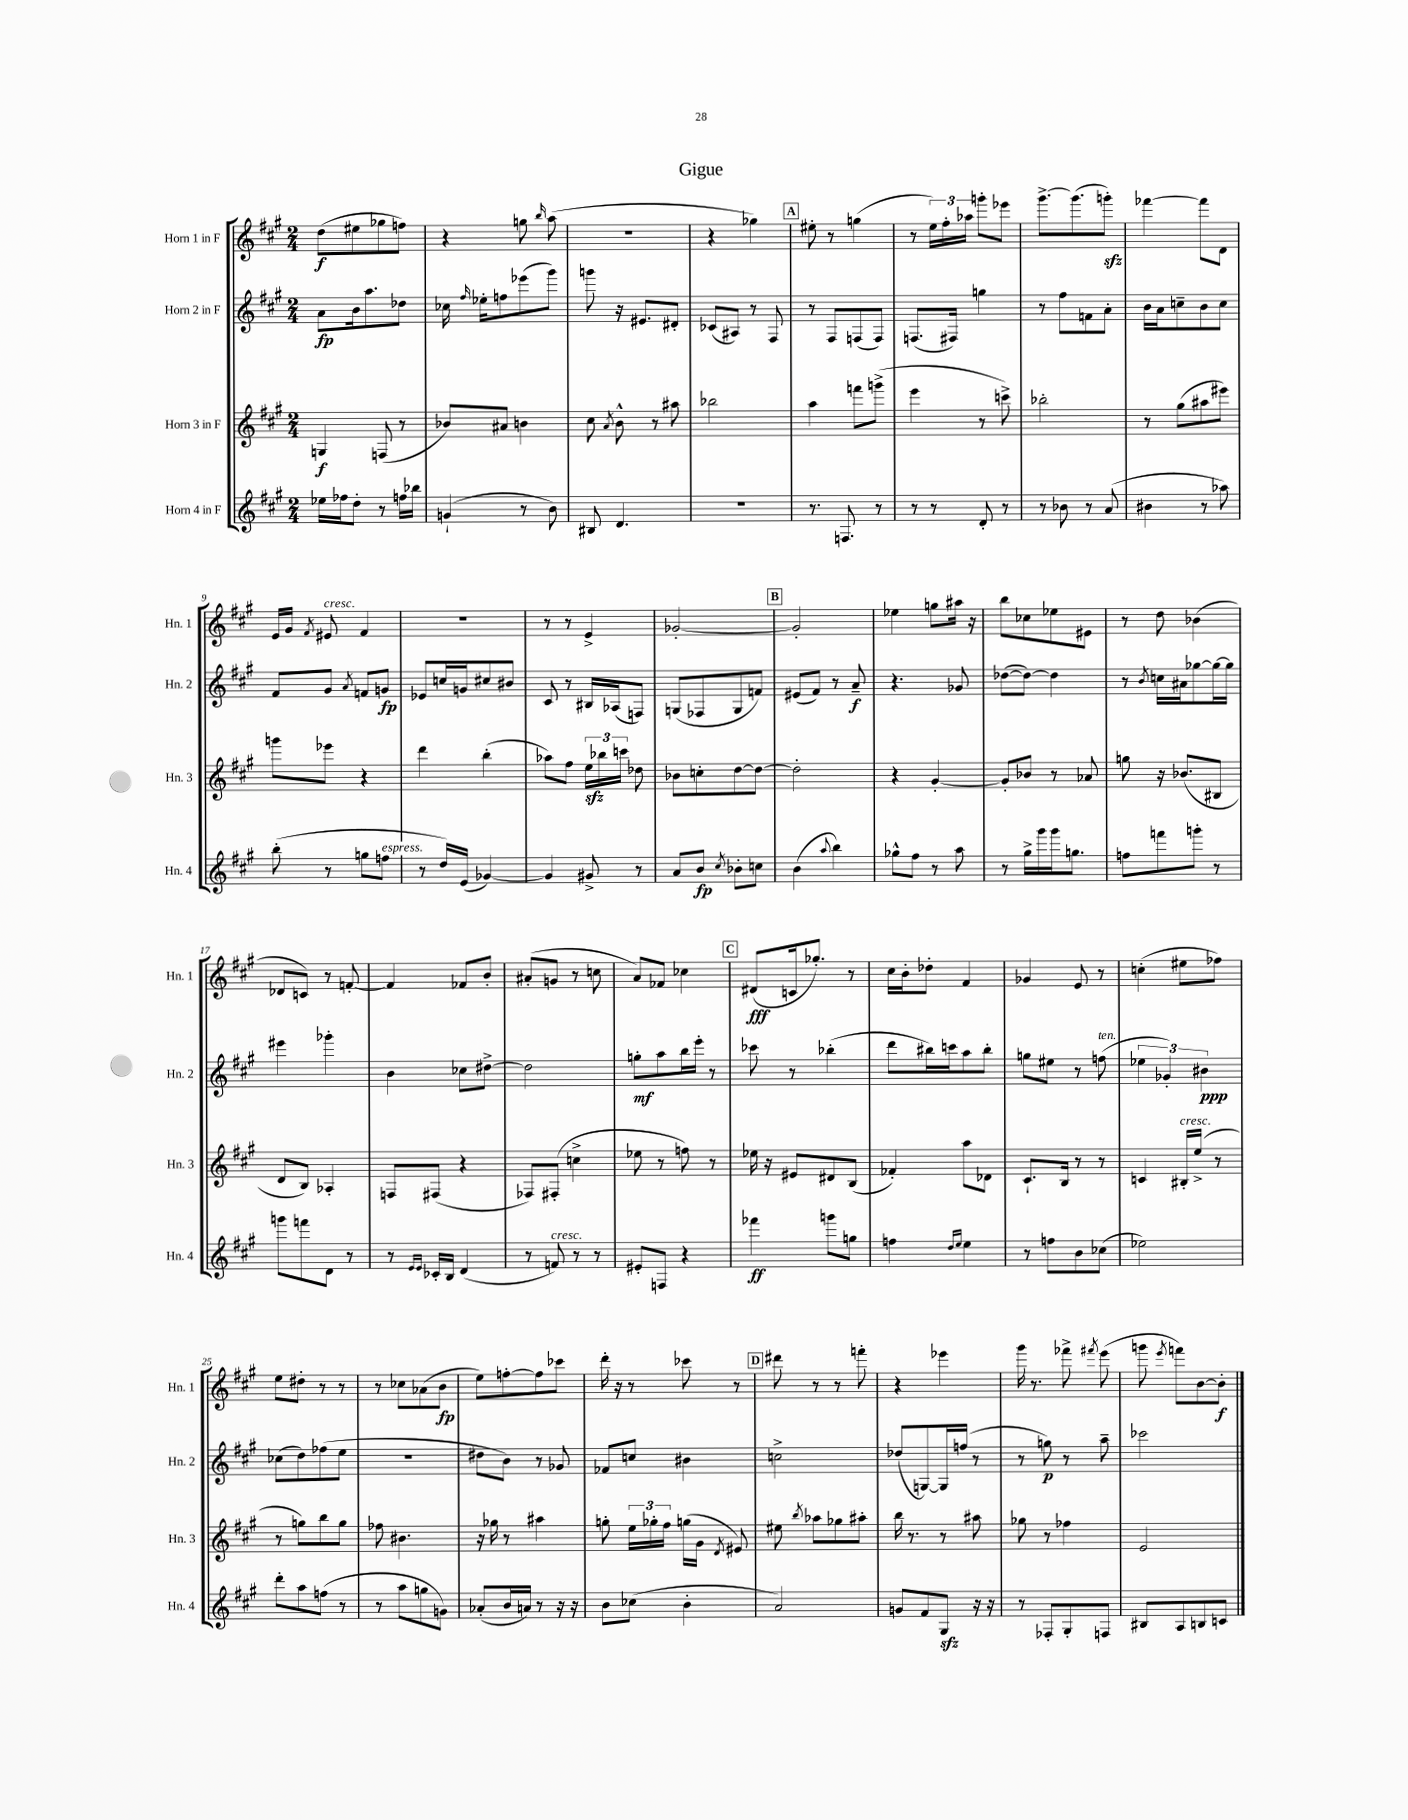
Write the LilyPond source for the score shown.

\header { title = "Gigue" }
<<
\new StaffGroup <<
\new Staff = "s0" \with { instrumentName = "Horn 1 in F" shortInstrumentName = "Hn. 1" } {
    \clef treble \key a \major \numericTimeSignature \time 2/4
    \autoBeamOff d''8[\f( eis''8 ges''8 f''8]) |
    r4 g''8 \grace { b''16 } a''8( |
    R2 |
    r4 ges''4) |
    \mark \markup { \box "A" } eis''8-. r8 g''4( |
    r8 \tuplet 3/2 { e''16[) fis''16-. aes''16] } g'''8[-. ees'''8] |
    gis'''8.[~-> gis'''8.( g'''8]-.\sfz) |
    fes'''4~ fes'''8[ d'8] |
    e'16[ gis'16] \acciaccatura { fis'8 } eis'8^\markup { \italic "cresc." } fis'4 |
    R2 |
    r8 r8 e'4-> |
    ges'2~-. |
    \mark \markup { \box "B" } ges'2-. |
    ees''4 g''8[ ais''16] r16 |
    b''8[ ces''8 ees''8 eis'8] |
    r8 d''8 bes'4( |
    des'8[ c'8]) r8 f'8~-. |
    f'4 fes'8[ b'8]-. |
    ais'8[-.( g'8] r8 c''8 |
    a'8[) fes'8] ces''4 |
    \mark \markup { \box "C" } dis'8[\fff( c'16 ges''8.]-.) r8 |
    cis''16[ b'16-. des''8]-. fis'4 |
    ges'4 e'8 r8 |
    c''4-.( eis''8[ fes''8]) |
    e''8[ dis''8]-. r8 r8 |
    r8 ces''8[ aes'8( b'8]\fp |
    e''8[) f''8~-. f''8 ces'''8] |
    d'''16-. r16 r8 ces'''8 r8 |
    \mark \markup { \box "D" } dis'''8 r8 r8 f'''8-. |
    r4 ees'''4 |
    gis'''16 r8. fes'''8-> \acciaccatura { fis'''8 } e'''8( |
    g'''8 \acciaccatura { e'''8 } f'''8[) b'8~ b'8]-.\f \bar "|." |
}
\new Staff = "s1" \with { instrumentName = "Horn 2 in F" shortInstrumentName = "Hn. 2" } {
    \clef treble \key a \major \numericTimeSignature \time 2/4
    \autoBeamOff a'8[\fp b'16 a''8. des''8] |
    ces''16 \grace { fis''16 } ees''16[-. f''8 ees'''8( gis'''8]) |
    g'''8 r16 eis'8.[ dis'8]-. |
    ces'8[( ais8]) r8 fis8 |
    \mark \markup { \box "A" } r8 fis8[ f8( f8]) |
    f8.[( fis16]) g''4 |
    r8 fis''8[ f'8 a'8]-. |
    b'16[ a'16 c''8-- b'8 c''8] |
    fis'8[ gis'8] \acciaccatura { a'8 } f'8[ g'8]\fp |
    ees'8[ c''16 g'16 cis''8 bis'8] |
    cis'8 r8 bis16[ aes16( f8]) |
    g8[( fes8 g8 f'8]) |
    \mark \markup { \box "B" } eis'8[( fis'8]) r8 a'8--\f |
    r4. ges'8 |
    des''8[~( des''8]~) des''4 |
    r8 \acciaccatura { b'8 } c''16[ ais'16 ges''8~ ges''16~ ges''16] |
    eis'''4 ges'''4-. |
    b'4 ces''8[ dis''8]~-> |
    dis''2 |
    g''8[-.\mf a''8 b''16 e'''16]-. r8 |
    \mark \markup { \box "C" } ces'''8 r8 bes''4-.( |
    d'''8[ bis''16) c'''16 a''8 bis''8]-. |
    g''8[ eis''8] r8 f''8^\markup { \italic "ten." }( |
    \tuplet 3/2 { ees''4 ges'4-.) bis'4\ppp } |
    ces''8[( d''8) fes''8( e''8] |
    r2 |
    dis''8[ b'8]) r8 ges'8 |
    fes'8[ c''8] bis'4 |
    \mark \markup { \box "D" } c''2-> |
    des''8[( g8~) g16 f''16]( r8 |
    r8 g''8\p) r8 a''8-- |
    ces'''2 \bar "|." |
}
\new Staff = "s2" \with { instrumentName = "Horn 3 in F" shortInstrumentName = "Hn. 3" } {
    \clef treble \key a \major \numericTimeSignature \time 2/4
    \autoBeamOff g4\f f8( r8 |
    bes'8[) ais'8] b'4 |
    cis''8 \acciaccatura { a'8 } b'8-^ r8 ais''8 |
    bes''2 |
    \mark \markup { \box "A" } a''4 f'''8[ g'''8]->( |
    e'''4 r8 c'''8->) |
    bes''2-. |
    r8 gis''8[( ais''8 eis'''8]) |
    g'''8[ ees'''8] r4 |
    d'''4 b''4-.( |
    aes''8[) fis''8] \tuplet 3/2 { e''16[\sfz bes''16 c'''16] } des''8 |
    bes'8[ c''8-. d''8~ d''8]~ |
    \mark \markup { \box "B" } d''2-. |
    r4 gis'4~-. |
    gis'8[-. bes'8] r8 aes'8 |
    g''8 r16 bes'8.[( bis8] |
    d'8[ b8]) aes4-. |
    f8[ fis8]( r4 |
    fes8[) fis8]-.( c''4-> |
    ees''8 r8 f''8) r8 |
    \mark \markup { \box "C" } ees''16 r16 eis'8[ dis'8 b8]( |
    fes'4-.) a''8[ des'8] |
    cis'8.[-! b16] r8 r8 |
    c'4 bis16[-.^\markup { \italic "cresc." } e''16]->( r8 |
    r8 g''8[) b''8 g''8] |
    fes''8 bis'4. |
    r16 ges''16 r8 ais''4 |
    g''8-. \tuplet 3/2 { e''16[ ges''16-. fis''16] } g''16[( gis'16] \acciaccatura { d'8 } eis'8) |
    \mark \markup { \box "D" } eis''8 \acciaccatura { b''8 } aes''8[ ges''8 ais''8]-. |
    b''16 r8. r8 ais''8 |
    ges''8 r8 fes''4 |
    e'2 \bar "|." |
}
\new Staff = "s3" \with { instrumentName = "Horn 4 in F" shortInstrumentName = "Hn. 4" } {
    \clef treble \key a \major \numericTimeSignature \time 2/4
    \autoBeamOff ees''16[ fes''16 d''8]-. r8 f''16[ bes''16] |
    g'4-!( r8 b'8) |
    bis8 d'4. |
    r2 |
    \mark \markup { \box "A" } r8. f8. r8 |
    r8 r8 d'8-. r8 |
    r8 bes'8 r8 a'8( |
    bis'4 r8 aes''8) |
    b''8-.( r8 g''8[ f''8]^\markup { \italic "espress." } |
    r8 d''16[) e'16]( ges'4~) |
    ges'4 gis'8-> r8 |
    a'8[ b'8]\fp \acciaccatura { cis''8 } bes'8[-. c''8] |
    \mark \markup { \box "B" } b'4( \appoggiatura { a''8 } b''4) |
    ges''8[-^ fis''8] r8 a''8 |
    r8 gis''16[-> gis'''16 gis'''16 g''8.] |
    f''8[ f'''8 g'''8]-. r8 |
    g'''8[ f'''8 d'8] r8 |
    r8 \grace { e'16[ e'16] } ces'16[-. b16] d'4( |
    r8 f'8^\markup { \italic "cresc." }) r8 r8 |
    eis'8[-. f8] r4 |
    \mark \markup { \box "C" } fes'''4\ff g'''8[ g''8] |
    f''4 \grace { d''16[ e''16] } e''4 |
    r8 f''8[ b'8 ces''8]( |
    ees''2) |
    d'''8[-. a''8 f''8]( r8 |
    r8 a''8[ g''8 g'8]) |
    aes'8[-.( b'16 a'16]) r8 r16 r16 |
    b'8[ ces''8]( b'4-. |
    \mark \markup { \box "D" } a'2) |
    g'8[ fis'8 gis8]\sfz r16 r16 |
    r8 fes8[-. gis8-. f8] |
    bis8[ a8 b8 c'8] \bar "|." |
}
>>
>>
